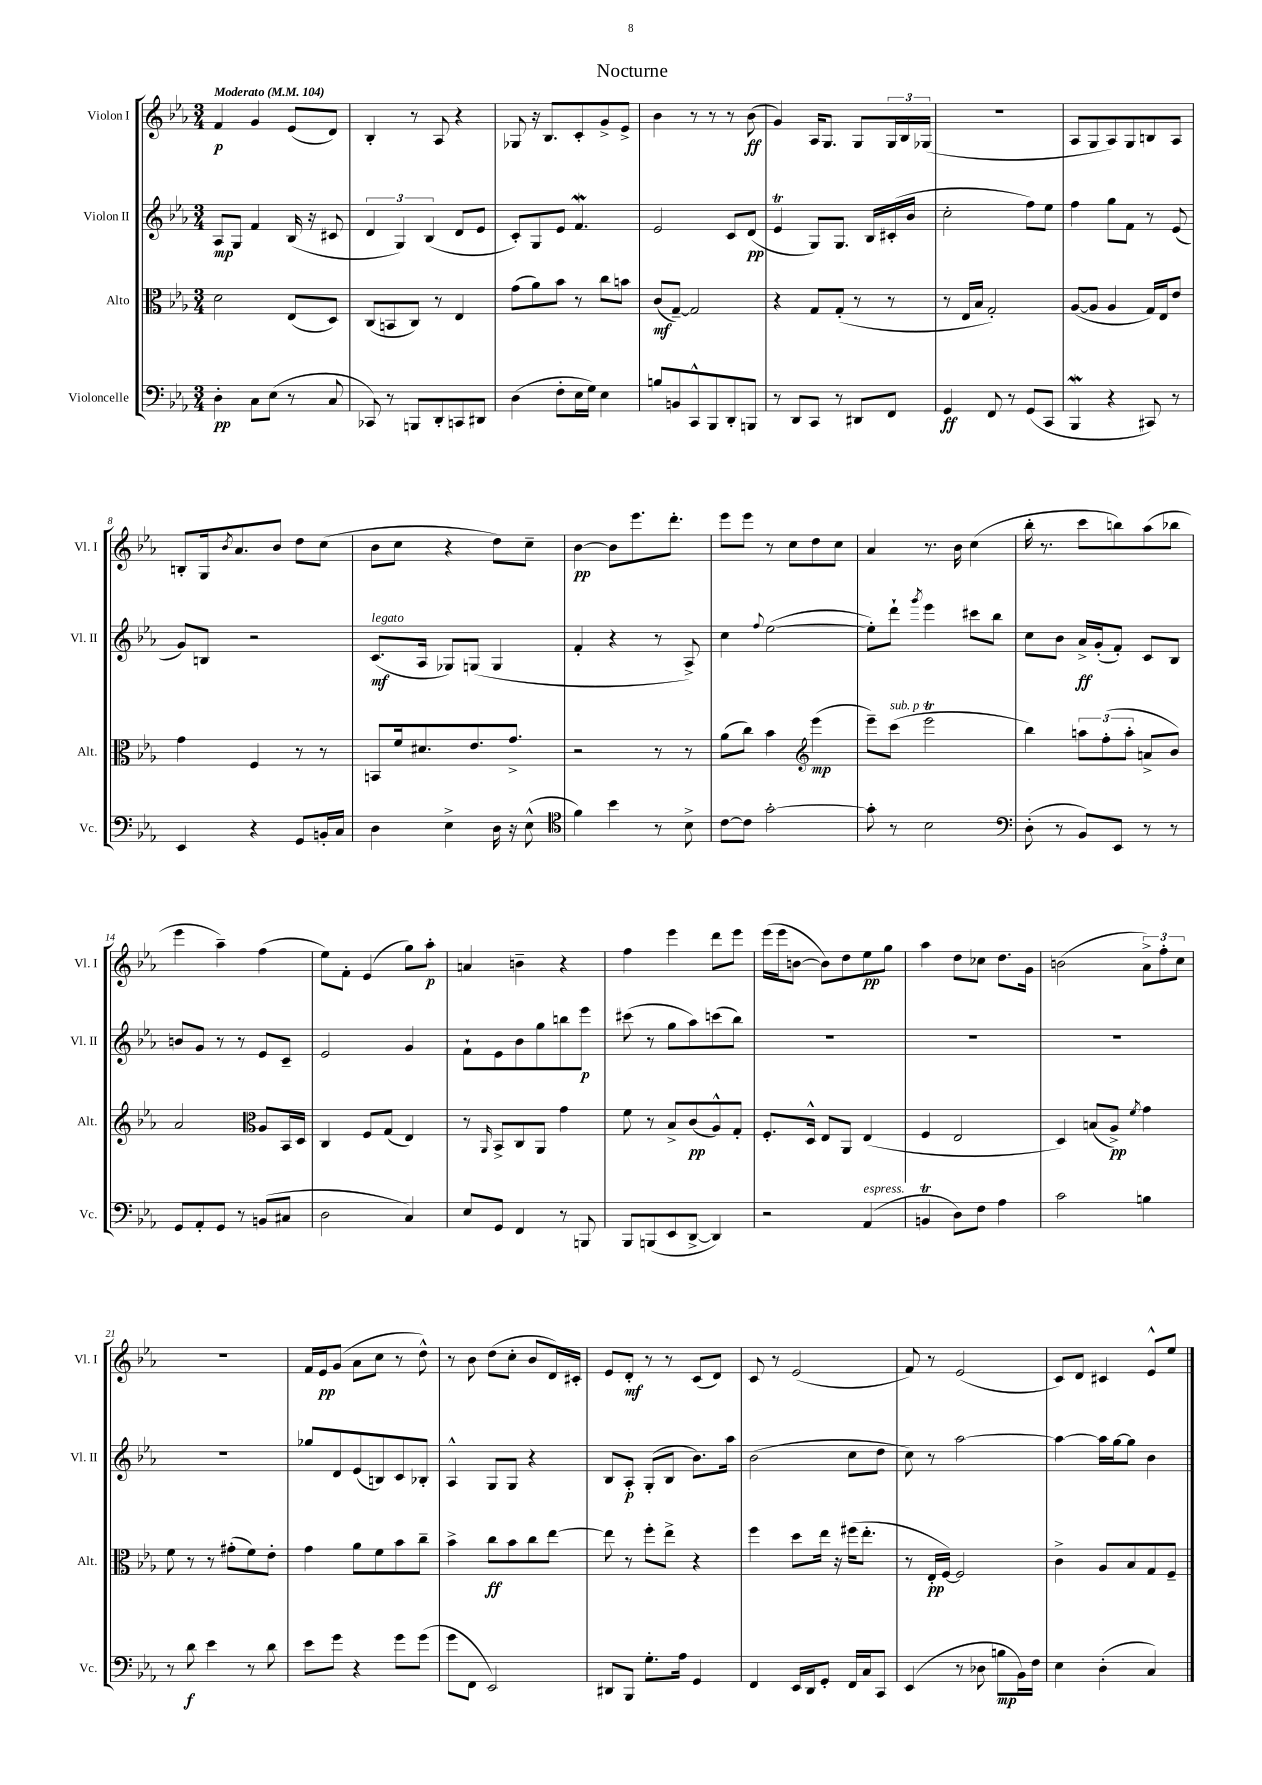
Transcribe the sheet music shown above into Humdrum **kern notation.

**kern	**kern	**kern	**kern
*staff4	*staff3	*staff2	*staff1
*clefF4	*clefC3	*clefG2	*clefG2
*k[b-e-a-]	*k[b-e-a-]	*k[b-e-a-]	*k[b-e-a-]
*M3/4	*M3/4	*M3/4	*M3/4
*MM104	*MM104	*MM104	*MM104
4D'	2d	8A-	4f
.	.	8G	.
8C	.	4f	4g
(8E-	.	.	.
8r	(8E-	(16B-	(8e-
.	.	16r	.
8C	8D)	8c#	8d)
=	=	=	=
8CC-)	(8C	6d	4B-'
8r	8BB	.	.
.	.	6G)	.
8BBB	8C)	.	8r
.	.	(6B-	.
8DD'	8r	.	8A-
8CC	4E-	8d	4r
8DD#	.	8e-	.
=	=	=	=
(4D	(8g	8c')	8G-
.	8a-)	8G	16r
.	.	.	8.B-
8F'	8b-	8e-	.
16E-	8r	4.f	8c'
16G)	.	.	.
4E-	8cc	.	8g^
.	8b	.	8e-^
=	=	=	=
8B	(8c	2e-	4b-
8BB	[8G~)	.	.
8CC^^	2G]	.	8r
8BBB-	.	.	8r
8DD'	.	8c	8r
8BBB	.	(8d	(8b-
=	=	=	=
8r	4r	4e-	4g)
8DD	.	.	.
8CC	8G	8G)	16A-
.	.	.	8.G
8r	(8G'	8.G	.
8DD#	8r	.	8G
.	.	16B-	.
8FF	8r	(16c#'	24G
.	.	.	24B-
.	.	16b-	.
.	.	.	(24G-
=	=	=	=
4GG	8r	2cc'	2.r
.	16E-	.	.
.	16B-	.	.
8FF	2G')	.	.
8r	.	.	.
(8GG	.	8ff)	.
8CC	.	8ee-	.
=	=	=	=
4BBB-	([8A-	4ff	8A-
.	8A-]	.	8G
4r	4A-	8gg	8A-)
.	.	8f	8G
8CC#)	16G)	8r	8B
.	16E-	.	.
8r	8e-	(8e-	8A-
=	=	=	=
4EE-	4g	8g)	8B'
.	.	8B	16G
.	.	.	8qb-
.	.	.	8.a-
4r	4F	2r	.
.	.	.	8b-
8GG	8r	.	8dd
16BB'	8r	.	(8cc
16C	.	.	.
=	=	=	=
4D	8BB	(8.c	8b-
.	16f	.	8cc
.	8.d#	16A-	.
4E-^	.	8G-)	4r
.	8.e-	(8G	.
16D	.	4G	8dd)
16r	8.g^	.	.
(8E-^^	.	.	8cc~
=	=	=	=
*clefC4	*	*	*
4f)	2r	4f'	[4b-
4b-	.	4r	8b-]
.	.	.	8.eee-
8r	8r	8r	.
.	.	.	8.ddd'
8B-^	8r	8A-^)	.
=	=	=	=
[8c	(8a-	4cc	8eee-
8c]	8cc)	.	8eee-
.	.	8qqff	.
[2g'	4b-	([2ee-	8r
.	.	.	8cc
*	*clefG2	*	*
.	(4eee-	.	8dd
.	.	.	8cc
=	=	=	=
8g']	8eee-~)	8ee-'])	4a-
8r	(8ccc	8ddd`	.
.	.	8qggg	.
2B-	2eee-	4eee-	8.r
.	.	.	16b-
.	.	8ccc#	(4cc
.	.	8bb-	.
=	=	=	=
*clefF4	*	*	*
(8D'	4bb-)	8cc	16bb-'
.	.	.	8.r
8r	.	8b-	.
8BB-)	12aa	16a-^	8ccc
.	.	(16g'	.
.	(12ff'	.	.
8EE-	.	8f')	8bb)
.	12aa'	.	.
8r	8a^	8c	(8aa-
8r	8b-)	8B-	8bb-
=	=	=	=
8GG	2a-	8b	4eee-
8AA-'	.	8g	.
8GG	.	8r	4aa-~)
8r	.	8r	.
*	*clefC3	*	*
(8BB	8A-	8e-	(4ff
8C#	16BB-	8c~	.
.	16D	.	.
=	=	=	=
2D	4C	2e-	8ee-)
.	.	.	8f'
.	8F	.	(4e-
.	(8G	.	.
4C)	4E-)	4g	8gg)
.	.	.	8aa-'
=	=	=	=
8E-	8r	8f`	4a
.	16qqAA-	.	.
8GG	8BB-^	8e-	.
4FF	8C	8b-	4b~
.	8AA-	8gg	.
8r	4g	8bb	4r
8BBB	.	8eee-	.
=	=	=	=
8BBB-	8f	(8ccc#	4ff
(8BBB	8r	8r	.
8EE-	8B-^	8gg	4eee-
[8DD^	(8c	8aa-)	.
4DD])	8A-^^)	(8ccc	8ddd
.	8G'	8bb-)	8eee-
=	=	=	=
2r	8.F'	2.r	(16eee-
.	.	.	16eee-
.	.	.	[8b
.	16D^^	.	.
.	8E-	.	8b])
.	8AA-	.	8dd
(4AA-	(4E-	.	8ee-
.	.	.	8gg
=	=	=	=
4BB	4F	2.r	4aa-
8D)	2E-	.	8dd
8F	.	.	8cc-
4A-	.	.	8.dd
.	.	.	16g
=	=	=	=
2c	4D)	2.r	(2b
.	(8B	.	.
.	8A-^)	.	.
.	8qf	.	.
4B	4g	.	12a-^)
.	.	.	12ff'
.	.	.	12cc
=	=	=	=
8r	8f	2.r	2.r
8d	8r	.	.
4e-	8r	.	.
.	(8g#'	.	.
8r	8f)	.	.
8d	8e-'	.	.
=	=	=	=
8e-	4g	8gg-	16f
.	.	.	16e-
8g	.	8d	(8g
4r	8a-	(8e-	8a-
.	8f	8B)	8cc
8g	8b-	8c	8r
(8g	8cc~	8B-'	8dd^^)
=	=	=	=
8g	4b-^	4A-^^	8r
8FF	.	.	8b-
2EE-)	8cc	8G	(8dd
.	8b-	8G	8cc'
.	8cc	4r	8b-
.	[8ee-	.	16d)
.	.	.	16c#'
=	=	=	=
8DD#	8ee-]	8B-	8e-
8BBB-	8r	8A-'	8d'
8.G'	8ff'	(8G'	8r
.	8ee-^	8B-	8r
16A-	.	.	.
4GG	4r	8.b-)	(8c
.	.	.	8d)
.	.	16aa-	.
=	=	=	=
4FF	4ff	(2b-	8c
.	.	.	8r
16EE-	8dd	.	(2e-
16DD	.	.	.
8GG'	16ee-	.	.
.	16r	.	.
16FF	(16ff#	8cc	.
16C	8.ee-'	.	.
8CC	.	8dd	.
=	=	=	=
(4EE-	8r	8cc)	8f)
.	16E-'	8r	8r
.	[16F)	.	.
8r	2F]	[2aa-	(2e-
8D-	.	.	.
8B	.	.	.
16BB-)	.	.	.
16F	.	.	.
=	=	=	=
4E-	4c^	4aa-_	8c)
.	.	.	8d
(4D'	8A-	16aa-]	4c#
.	.	[16gg	.
.	8B-	8gg]	.
4C)	8G	4b-	8e-^^
.	8F~	.	8ee-
==	==	==	==
*-	*-	*-	*-
